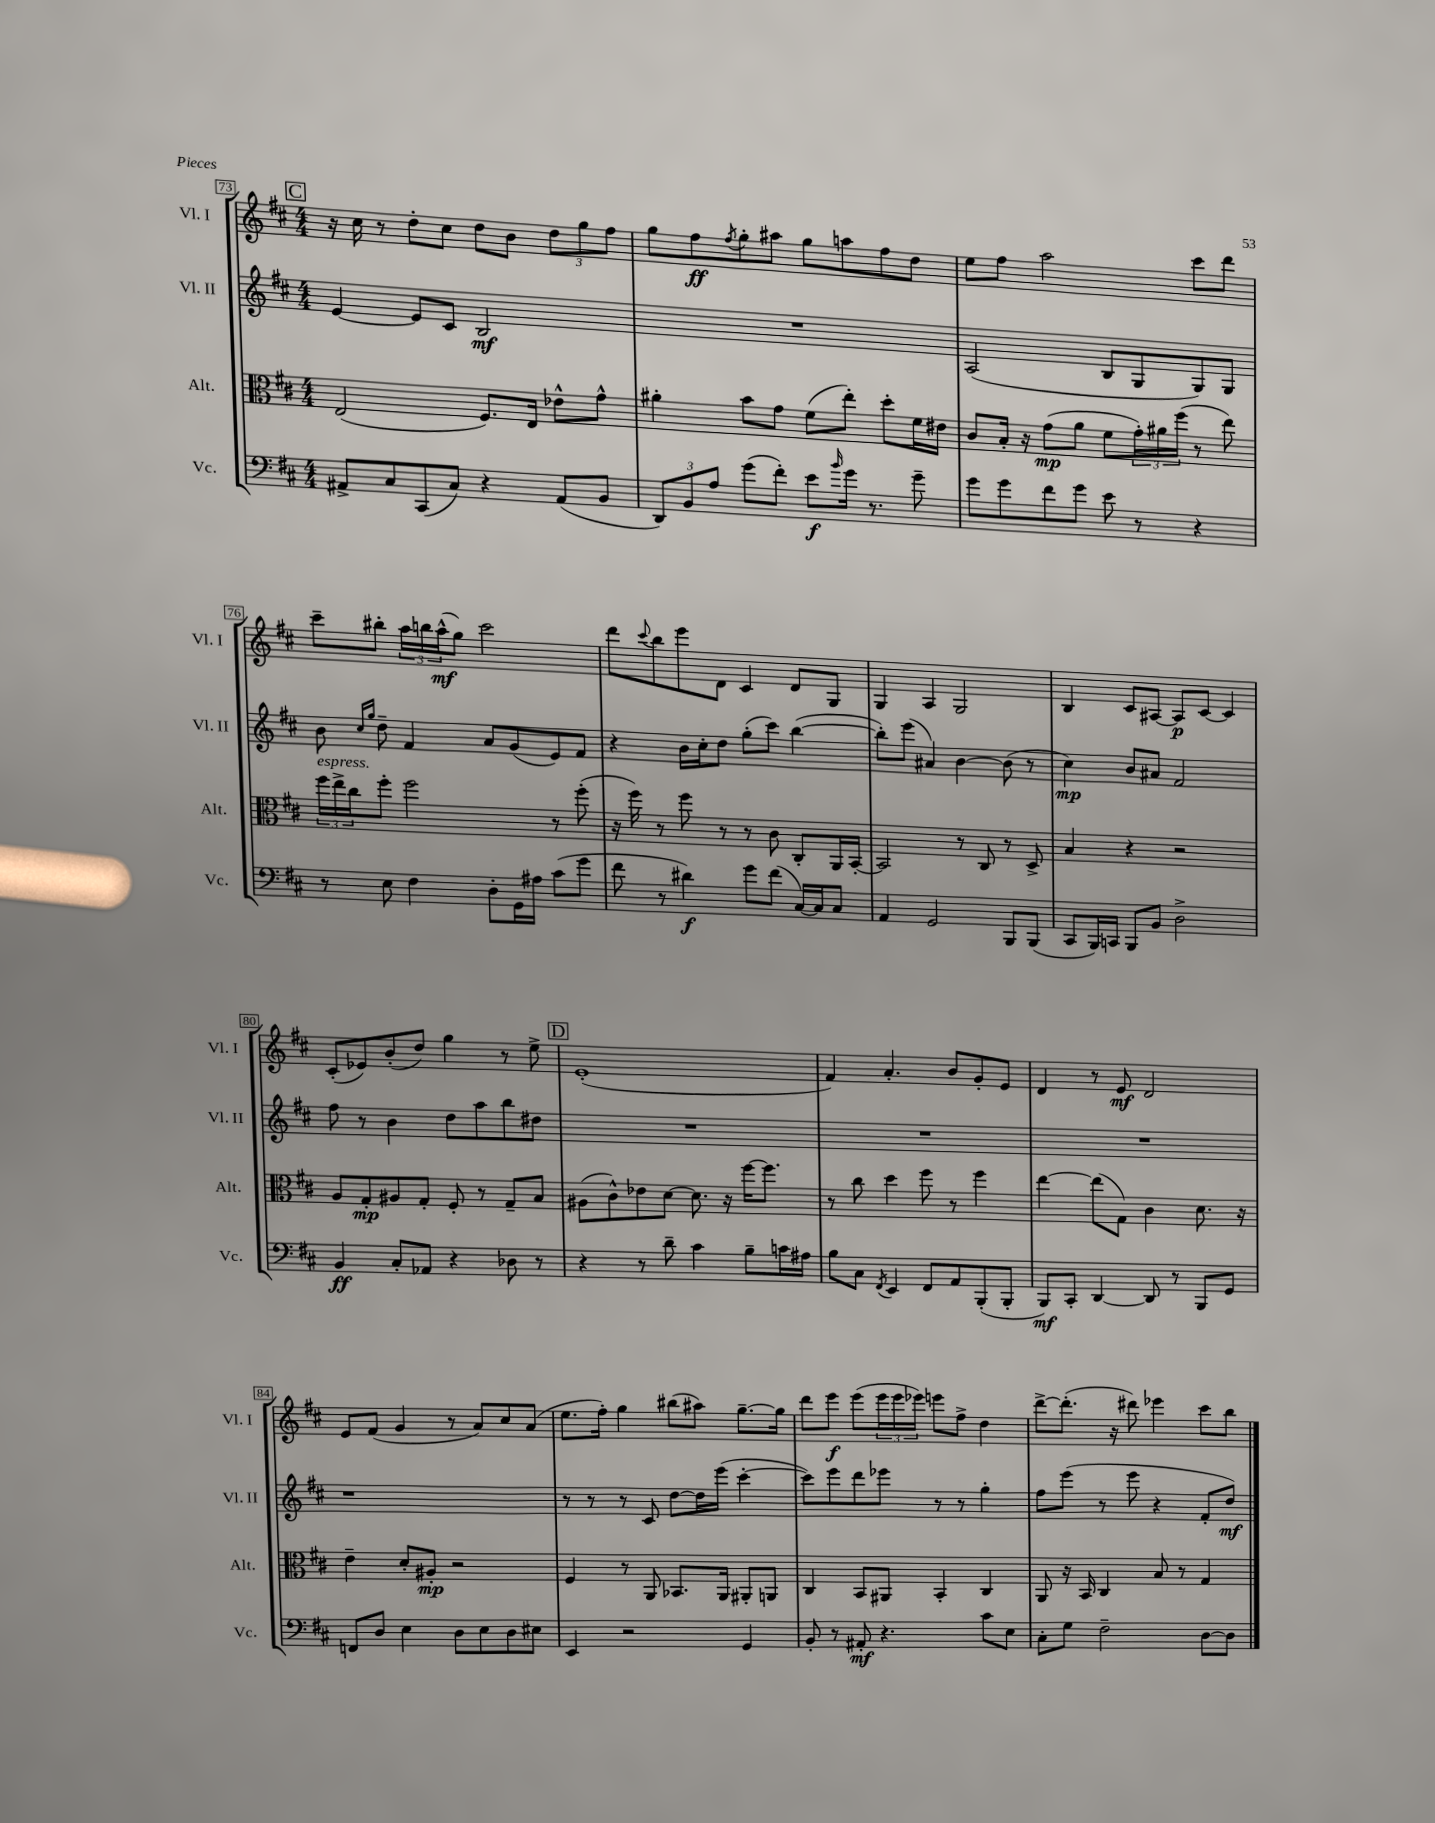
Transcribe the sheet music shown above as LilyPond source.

<<
\new StaffGroup <<
\new Staff = "s0" \with { instrumentName = "Vl. I" shortInstrumentName = "Vl. I" } {
    \clef treble \key d \major \numericTimeSignature \time 4/4
    \mark \markup { \box "C" } r16 cis''16 r8 d''8-. cis''8 d''8 b'8 \tuplet 3/2 { d''8 g''8 fis''8 } |
    g''8 fis''8\ff \acciaccatura { fis''8 } g''8-. ais''8 g''8 a''8 fis''8 d''8 |
    e''8 fis''8 a''2 cis'''8 d'''8 |
    cis'''8-- bis''8-. \tuplet 3/2 { a''16 b''16 a''16-^\mf( } g''8) cis'''2 |
    d'''8 \appoggiatura { cis'''8 } b''8 e'''8 d'8 cis'4 d'8 g8 |
    g4 a4 g2 |
    b4 cis'8 ais8~ ais8\p cis'8~ cis'4 |
    cis'8-.( ees'8) b'8-.( d''8) g''4 r8 e''8-> |
    \mark \markup { \box "D" } e'1-.( |
    fis'4) a'4.-. b'8 g'8-. e'8 |
    d'4 r8 e'8\mf d'2 |
    e'8 fis'8( g'4 r8 a'8) cis''8 a'8( |
    e''8. fis''16-.) g''4 bis''8( ais''8) g''8.~-- g''16 |
    d'''8 e'''8\f e'''8( \tuplet 3/2 { e'''16 e'''16 ees'''16) } e'''8 fis''8-> d''4 |
    d'''8~-> d'''8.-.( r16 dis'''8) ees'''4 cis'''8 b''8 \bar "|." |
}
\new Staff = "s1" \with { instrumentName = "Vl. II" shortInstrumentName = "Vl. II" } {
    \clef treble \key d \major \numericTimeSignature \time 4/4
    \mark \markup { \box "C" } e'4~ e'8 cis'8 b2\mf |
    R1 |
    a2( b8 g8 g8) g8 |
    b'8 \grace { cis''16 g''16 } d''8-- fis'4 a'8 g'8( e'8) fis'8 |
    r4 b'16 cis''16-. d''8 g''8-.( cis'''8) b''4~( |
    b''8-.) e'''8( ais'4) b'4~ b'8( r8 |
    cis''4\mp) b'8 ais'8 fis'2 |
    fis''8 r8 b'4 d''8 a''8 b''8 dis''8 |
    \mark \markup { \box "D" } R1 |
    R1 |
    R1 |
    r1 |
    r8 r8 r8 cis'8 d''8~ d''16 e'''16( cis'''4~-. |
    cis'''8) e'''8 d'''8 ees'''8 r8 r8 g''4-. |
    fis''8 e'''8( r8 e'''8 r4 fis'8-. d''8\mf) \bar "|." |
}
\new Staff = "s2" \with { instrumentName = "Alt." shortInstrumentName = "Alt." } {
    \clef alto \key d \major \numericTimeSignature \time 4/4
    \mark \markup { \box "C" } e2( fis8.) e16 ees'8-^ g'8-^ |
    ais'4-. b'8 g'8 fis'8( e''8-.) d''8-. fis'16 eis'16 |
    cis'8 b16-. r16 g'8\mp( a'8 fis'8 \tuplet 3/2 { g'16-.) ais'16 fis''16( } r8 e''8) |
    \tuplet 3/2 { fis''16^\markup { \italic "espress." } e''16-> cis''16 } fis''8-. fis''2 r8 fis''8-.( |
    r16 fis''16) r8 fis''8 r8 r8 cis'8 cis8-. a,16 b,16~-. |
    b,2 r8 cis8 r8 d8-> |
    b4 r4 r2 |
    a8 g8-.\mp ais8 g8-. fis8-. r8 g8-- b8 |
    \mark \markup { \box "D" } ais8( cis'8-^) ees'8 d'8~ d'8. r16 fis''16~ fis''8. |
    r8 cis''8 d''4 fis''8 r8 fis''4 |
    e''4~ e''8( g8) cis'4 d'8. r16 |
    e'4-- d'8-. ais8-.\mp r2 |
    fis4 r8 a,8 bes,8. a,16 ais,8-. a,8 |
    cis4 b,8 ais,8 b,4-. cis4 |
    a,8 r16 b,16 cis4 b8 r8 g4 \bar "|." |
}
\new Staff = "s3" \with { instrumentName = "Vc." shortInstrumentName = "Vc." } {
    \clef bass \key d \major \numericTimeSignature \time 4/4
    \mark \markup { \box "C" } ais,8-> cis8 cis,8( cis8) r4 ais,8( b,8 |
    \tuplet 3/2 { d,8) b,8 a8 } g'8( fis'8-.) e'8\f \grace { b'16 } g'16 r8. g'8-- |
    g'8 g'8 fis'8 g'8 e'8 r8 r4 |
    r8 e8 fis4 d8-. g,16 ais16 cis'8( g'8 |
    fis'8 r8 dis'4\f) g'8 fis'8( cis16~) cis16 cis8 |
    a,4 g,2 b,,8 b,,8( |
    cis,8 b,,16) c,16 b,,8 b,8 d2-> |
    b,4\ff cis8-. aes,8 r4 des8 r8 |
    \mark \markup { \box "D" } r4 r8 d'8-- cis'4 b8-- c'16 ais16 |
    b8 cis8 \acciaccatura { fis,8 } e,4 fis,8 a,8 b,,8-.( b,,8-. |
    b,,8\mf) cis,8-. d,4~ d,8 r8 b,,8 g,8 |
    f,8 d8 e4 d8 e8 d8 eis8 |
    e,4 r2 g,4 |
    b,8-. r8 ais,8-.\mf r4. cis'8 e8 |
    cis8-. g8 fis2-- d8~ d8 \bar "|." |
}
>>
>>
\layout { \context { \Score currentBarNumber = #73 \override BarNumber.stencil = #(make-stencil-boxer 0.1 0.3 ly:text-interface::print) } }
